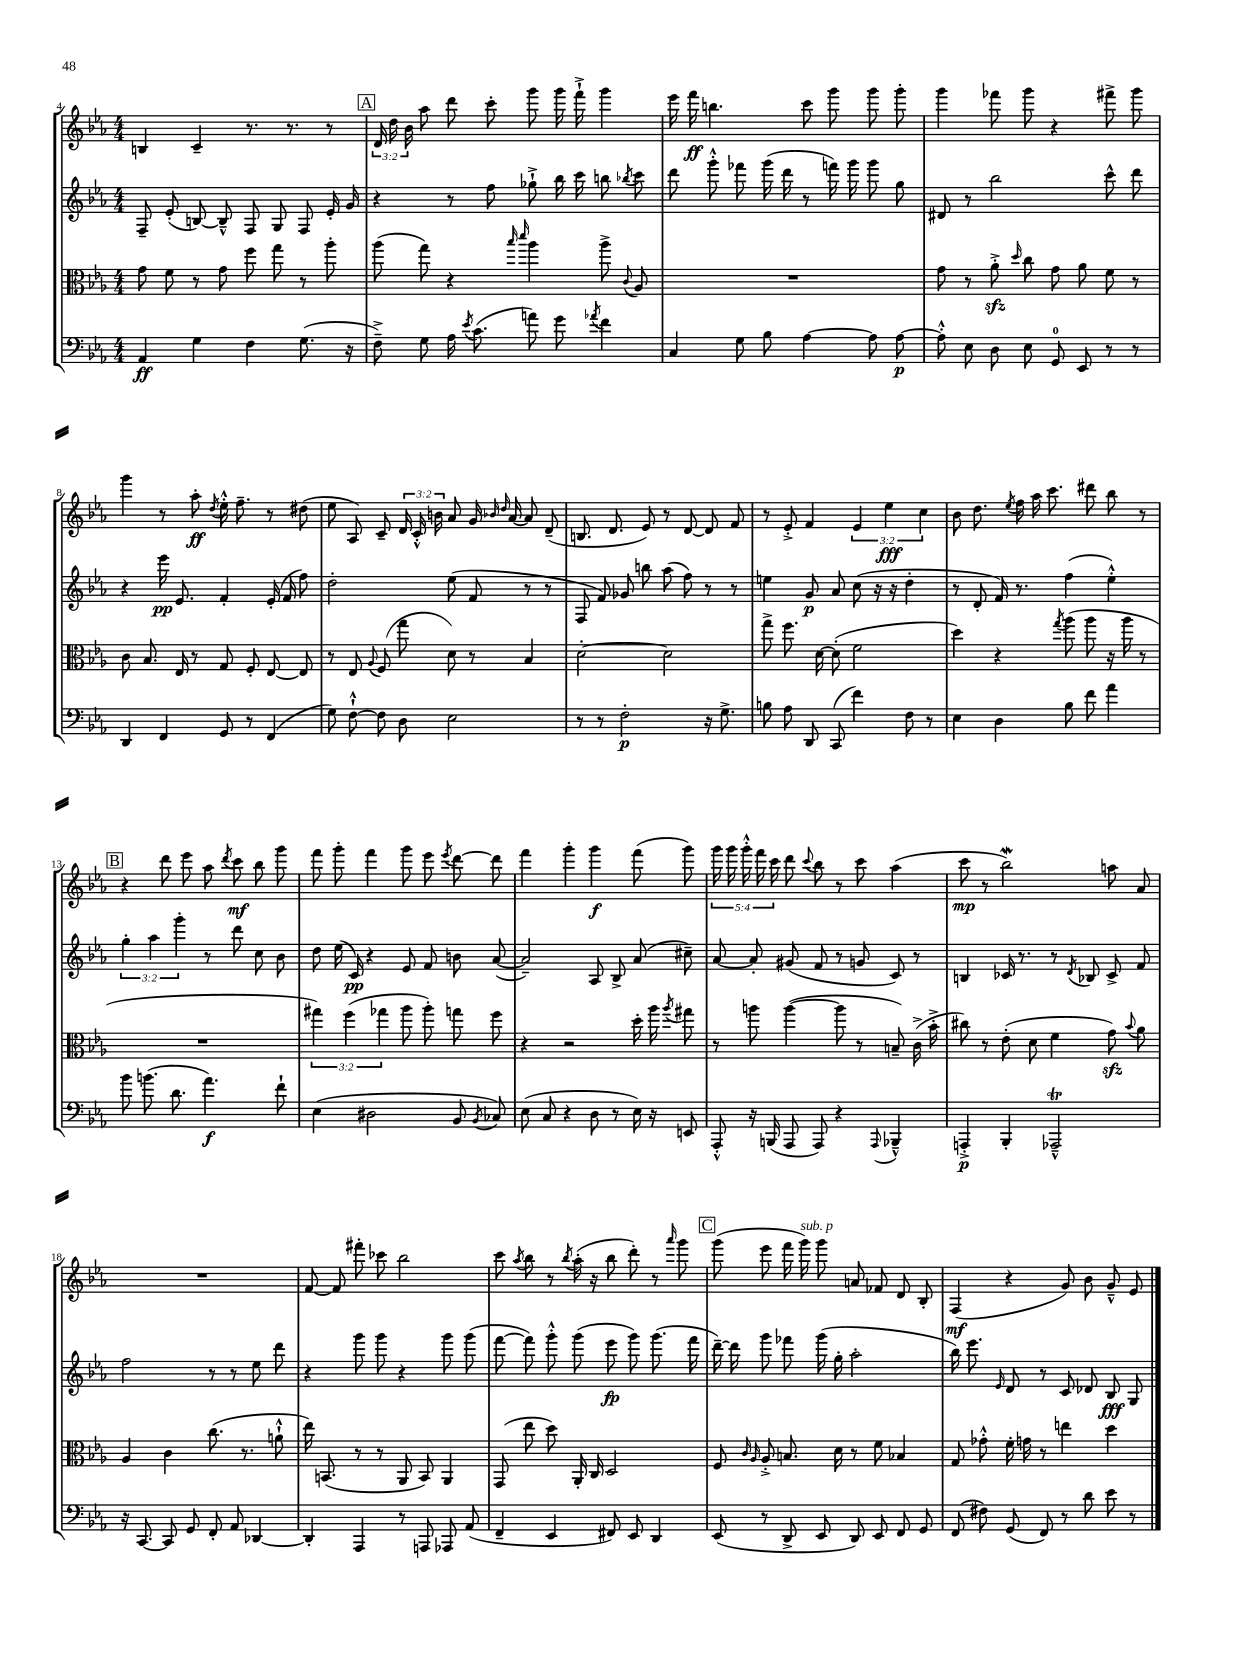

**kern	**kern	**kern	**kern
*staff4	*staff3	*staff2	*staff1
*clefF4	*clefC3	*clefG2	*clefG2
*k[b-e-a-]	*k[b-e-a-]	*k[b-e-a-]	*k[b-e-a-]
*M4/4	*M4/4	*M4/4	*M4/4
4AA-	8g	8F~	4B
.	8f	(8e-'	.
4G	8r	[8B)	4c~
.	8g	8B~^^]	.
4F	8ff	8F	8.r
.	8gg	8G	.
.	.	.	8.r
(8.G	8r	8F	.
.	8aa-'	16e-'	8r
16r	.	16g	.
=	=	=	=
8F~^)	(8aa-	4r	24d
.	.	.	24dd
.	.	.	24b-
8G	8gg)	.	8aa-
16A-	4r	8r	8ddd
8qe-	.	.	.
(8.c	.	.	.
.	.	8ff	8ccc'
.	16qqbb-	.	.
.	16qqddd	.	.
8a)	4aa-	8gg-`^	8ggg
8g	.	16bb-	16ggg
.	.	16ccc	16fff`^
8qa-	.	.	.
4f	8aa-^	8bb	4ggg
.	8qqc	8qbb-	.
.	8A-	8ccc	.
=	=	=	=
4C	1r	8ddd	16eee-
.	.	.	16fff
.	.	8ggg'^^	4.bb
8G	.	8fff-	.
8B-	.	(16ggg	.
.	.	16ddd	.
[4A-	.	8r	8ccc
.	.	16fff)	8ggg
.	.	16ggg	.
8A-]	.	8ggg	8ggg
[8A-	.	8gg	8ggg'
=	=	=	=
8A-'^^]	8g	8d#	4ggg
8E-	8r	8r	.
8D	8a-'^	2bb-	8fff-
.	16qqdd	.	.
8E-	8cc	.	8ggg
8GG	8g	.	4r
8EE-	8a-	.	.
8r	8f	8ccc^^	8fff#^
8r	8r	8ddd	8ggg
=	=	=	=
4DD	8c	4r	4ggg
.	8.B-	.	.
4FF	.	16eee-	8r
.	16E-	8.e-	.
.	8r	.	8aa-'
.	.	.	8qdd
8GG	8G	4f'	16ee-'^^
.	.	.	8.ff~
8r	8F'	.	.
(4FF	[8E-	(16e-'	8r
.	.	16f	.
.	8E-]	8ff)	(8dd#
=	=	=	=
8G)	8r	2dd'	8ee-
[8F`^^	8E-	.	8A-)
.	8qqA-	.	.
8F]	(8F	.	8c~
8D	8gg	.	24d
.	.	.	24c'^^
.	.	.	24b
2E-	8d)	(8ee-	8a-
.	8r	8f	16g
.	.	.	16qqb-
.	.	.	16qqdd
.	.	.	[16a-
.	4B-	8r	8a-]
.	.	8r	(8d~
=	=	=	=
8r	[2d'	8F	8.B
8r	.	8f)	.
.	.	.	8.d
2F'	.	8g-	.
.	.	8bb	8e-)
.	2d]	(8aa-	8r
.	.	8ff)	[8d
16r	.	8r	8d]
8.G^	.	.	.
.	.	8r	8f
=	=	=	=
8B	8gg^	4ee	8r
8A-	8.ff	.	8e-'^
8DD	.	8g	4f
.	[16d	.	.
(8CC	(8d']	8a-	.
4f)	2f	(8cc	6e-
.	.	16r	.
.	.	.	6ee-
.	.	16r	.
8F	.	4dd'	.
.	.	.	6cc
8r	.	.	.
=	=	=	=
4E-	4dd)	8r	8b-
.	.	8d'	8.dd
4D	4r	16f)	.
.	.	.	8qee-
.	.	8.r	16ff
.	.	.	16aa-
.	.	.	8.ccc
.	8qgg	.	.
8B-	(8aa-	(4ff	.
8f	8aa-	.	8ddd#
4a-	16r	4ee-'^^)	8bb-
.	16aa-	.	.
.	8r	.	8r
=	=	=	=
8b-	1r	6gg'	4r
(8.b	.	.	.
.	.	6aa-	.
.	.	.	8ddd
8.d	.	.	.
.	.	6ggg'	.
.	.	.	8eee-
4.a-)	.	8r	8aa-
.	.	.	8qddd
.	.	8ddd	8ccc
.	.	8cc	8bb-
8f`	.	8b-	8ggg
=	=	=	=
(4E-	6gg#)	8dd	8fff
.	.	(16ee-	8ggg'
.	(6ff	.	.
.	.	16c)	.
2D#	.	4r	4fff
.	6gg-	.	.
.	8aa-	8e-	8ggg
.	8aa-')	8f	8eee-
.	.	.	8qeee-
8BB-	8gg	8b	[8ddd
8qBB-	.	.	.
8C-)	8ff	([8a-	8ddd]
=	=	=	=
(8E-	4r	2a-~])	4fff
8C	.	.	.
4r	2r	.	4ggg'
8D	.	8A-	4ggg
8r	.	8B-^	.
16E-)	16dd'	(8a-	(8fff
16r	16aa-	.	.
.	8qaa-	.	.
8EE	8gg#	8cc#~)	8ggg)
=	=	=	=
8AAA-'^^	8r	[8a-	20ggg
.	.	.	20ggg
.	.	.	20ggg'^^
16r	8aa	8a-']	.
.	.	.	20fff
(16BBB	.	.	.
.	.	.	20ccc
8AAA-	([4aa	(8g#	8ddd
.	.	.	8qqccc
8AAA-)	.	8f	8bb-
4r	8aa]	8r	8r
.	8r	8g	8ccc
8qqAAA-	.	.	.
4BBB-~^^	8B~)	8c)	(4aa-
.	(16c^	8r	.
.	16b-'^	.	.
=	=	=	=
4AAA'^	8cc#)	4B	8ccc
.	8r	.	8r
4BBB-'	(8e-'	16c-	2bb-)
.	.	8.r	.
.	8d	.	.
2AAA-~^^	4f	8r	.
.	.	8qd	.
.	.	8B-	.
.	8g)	8c-^	8aa
.	8qqb-	.	.
.	8a-	8f	8a-
=	=	=	=
16r	4A-	2ff	1r
[8.CC	.	.	.
8CC]	4c	.	.
8GG	.	.	.
8FF'	(8.cc	8r	.
8AA-	.	8r	.
.	8.r	.	.
[4DD-	.	8ee-	.
.	8a`^^	8ddd	.
=	=	=	=
4DD-']	16ee-)	4r	[8f
.	(8.BB	.	.
.	.	.	8f]
4AAA-	8r	8ggg	8fff#'
.	8r	8ggg	8ccc-
8r	8AA-	4r	2bb-
8AAA	8BB)	.	.
8AAA-	4AA-	8ggg	.
(8AA-	.	(8ggg	.
=	=	=	=
4FF~	(8GG	[8fff	8ccc
.	.	.	8qaa-
.	8ee-	8fff])	8bb-
4EE-	8dd)	8ggg'^^	8r
.	.	.	8qbb-
.	16AA-'	(8ggg	(16aa-'
.	16C	.	16r
8FF#)	2D	8eee-	8bb-
8EE-	.	8ggg)	8ddd')
4DD	.	(8.ggg	8r
.	.	.	16qqaaa-
.	.	.	8ggg
.	.	16fff	.
=	=	=	=
(8EE-	8F	[16ddd~)	(8ggg
.	.	16ddd]	.
.	16qqc	.	.
.	16qqA-	.	.
8r	8A-'^	8ggg	8eee-
8DD^	8.B	8fff-	16fff
.	.	.	16ggg)
8EE-	.	(16ggg	8ggg
.	16d	16gg'	.
8DD)	8r	2aa-'	8a
8EE-	8f	.	8f-
8FF	4B-	.	8d
8GG	.	.	8B-'
=	=	=	=
(8FF	8G	16bb-)	(4F
.	.	8.eee-	.
8F#)	8g-'^^	.	.
.	.	16qqe-	.
(8GG	16f'	8d	4r
.	16g	.	.
8FF)	8r	8r	.
8r	4ee	8c	8g)
8d	.	8d-	8b-
8e-	4dd	8B-	8g~^^
8r	.	8G	8e-
==	==	==	==
*-	*-	*-	*-
